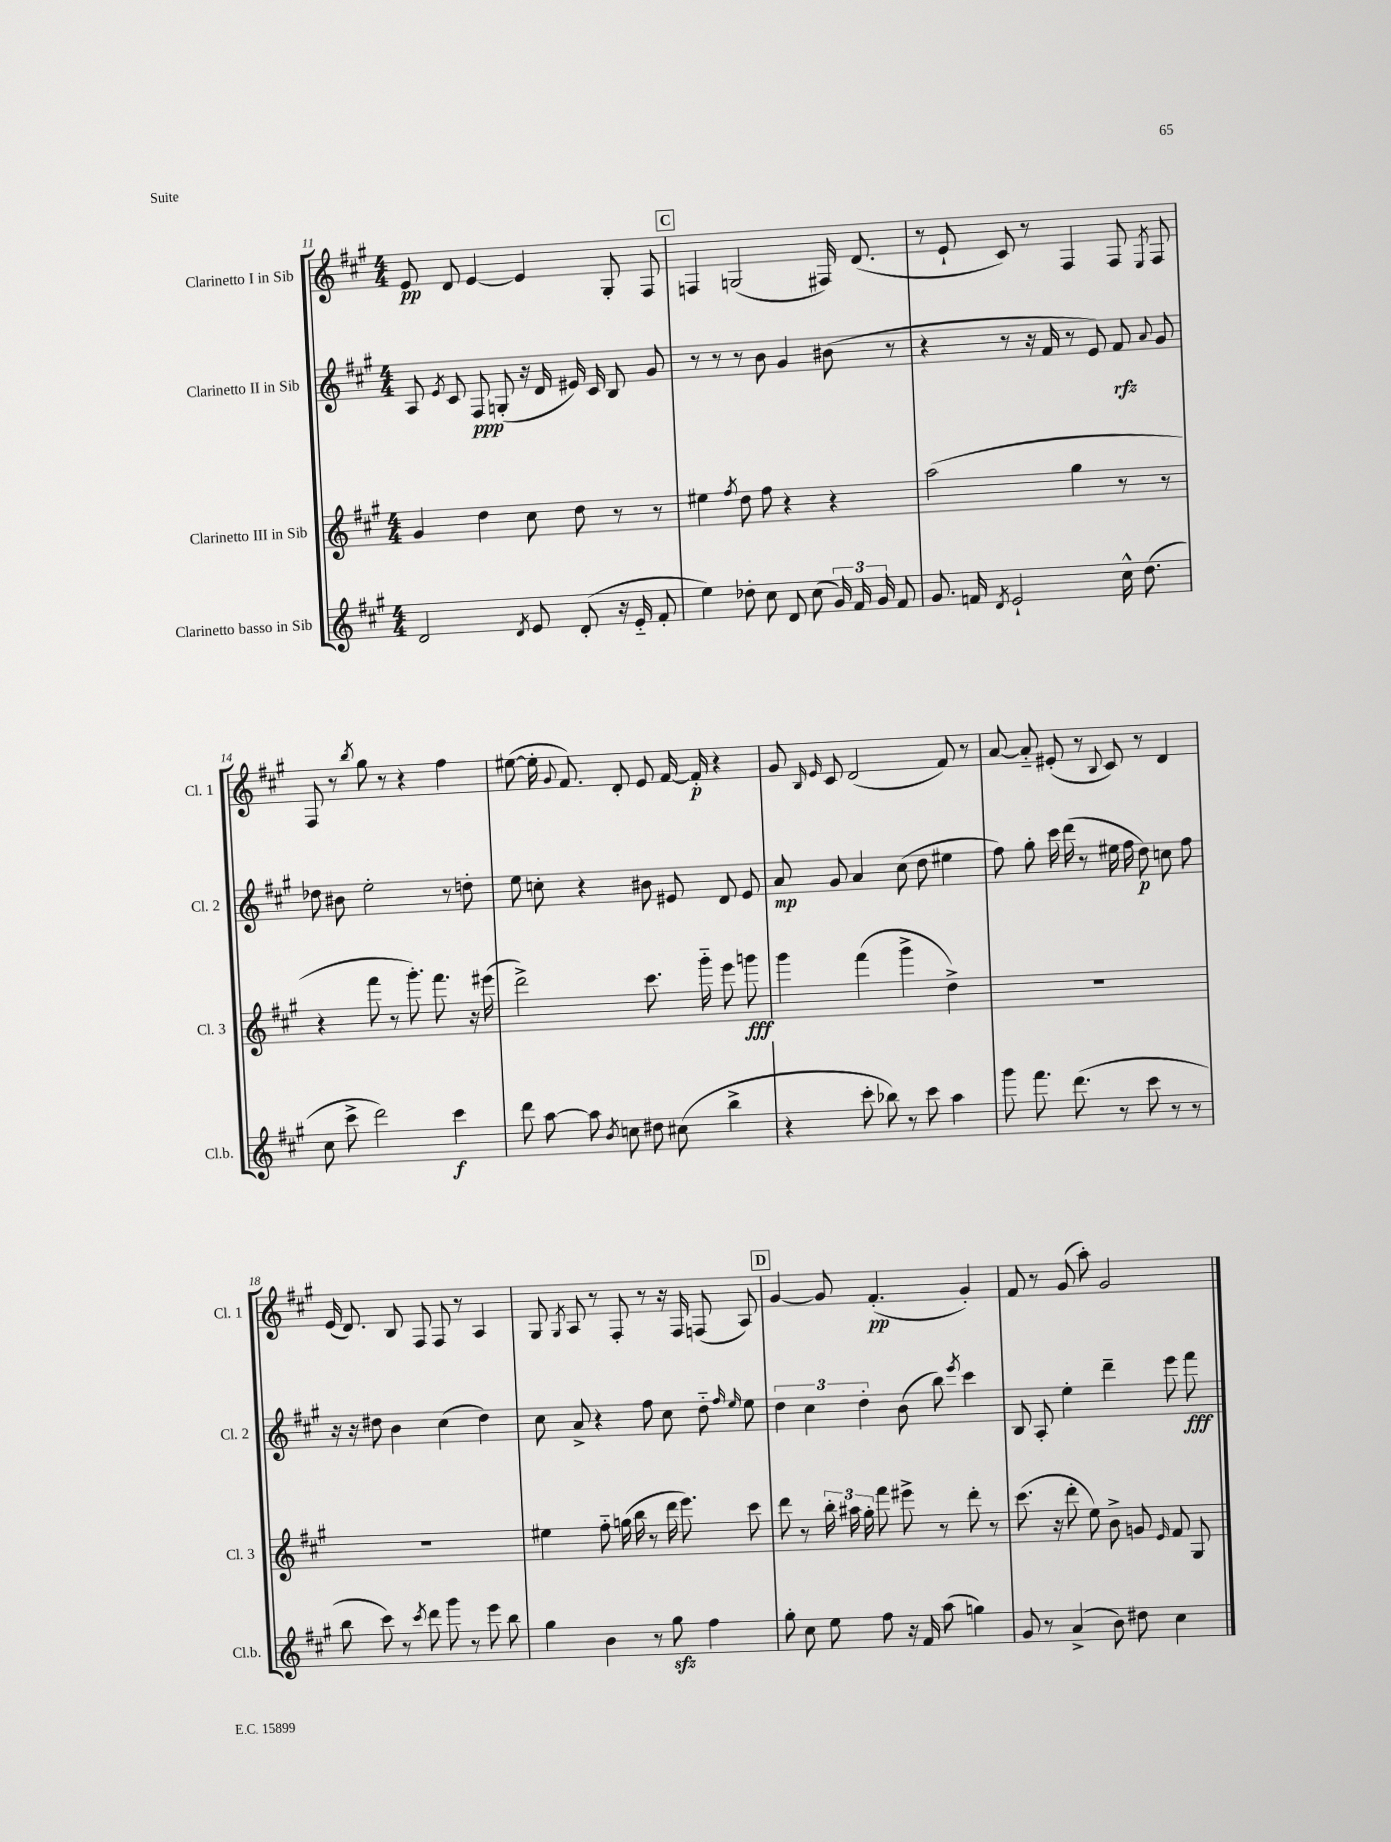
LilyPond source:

<<
\new StaffGroup <<
\new Staff = "s0" \with { instrumentName = "Clarinetto I in Sib" shortInstrumentName = "Cl. 1" } {
    \clef treble \key a \major \numericTimeSignature \time 4/4
    \autoBeamOff e'8\pp d'8 e'4~ e'4 gis8-. fis8 |
    \mark \markup { \box "C" } f4 g2( fis16) d'8.( |
    r8 e'8-! cis'8) r8 fis4 fis8 \acciaccatura { e8 } fis8 |
    fis8 r8 \acciaccatura { b''8 } gis''8 r8 r4 fis''4 |
    eis''8~( eis''16-. \appoggiatura { gis'8 } fis'8.) d'8-. e'8 fis'16~ fis'16-.\p r4 |
    gis'8 \grace { b16 e'16 } cis'8 d'2( fis'8) r8 |
    a'8~ a'8-_ eis'8-.( r8 \appoggiatura { b8 } cis'8) r8 d'4 |
    e'16( d'8.) b8 fis8 fis8 r8 a4 |
    gis8 \acciaccatura { gis8 } a8 r8 fis8-. r8 r16 fis16 f8( a8) |
    \mark \markup { \box "D" } gis'4~ gis'8 fis'4.-.\pp( gis'4-.) |
    fis'8 r8 gis'8( a''8-.) gis'2 \bar "|." |
}
\new Staff = "s1" \with { instrumentName = "Clarinetto II in Sib" shortInstrumentName = "Cl. 2" } {
    \clef treble \key a \major \numericTimeSignature \time 4/4
    \autoBeamOff a8 \acciaccatura { e'8 } cis'8 fis8\ppp g8-.( r16 d'16 eis'16) cis'16 b8 gis'8 |
    \mark \markup { \box "C" } r8 r8 r8 b'8 gis'4 bis'8( r8 |
    r4 r8 r16 fis'16 r8 e'8) fis'8\rfz \appoggiatura { a'8 } gis'8 |
    des''8 bis'8 e''2-. r8 d''8-. |
    e''8 c''8-. r4 bis'8 eis'8 d'8 eis'8 |
    a'8\mp gis'8 a'4 cis''8( d''8 eis''4 |
    fis''8) gis''8-. cis'''16 d'''16( r8 eis''16 fis''16 d''8\p) c''8 fis''8 |
    r16 r16 dis''8 b'4 cis''4( dis''4) |
    cis''8 a'8-> r4 fis''8 cis''8 d''8-_ \grace { fis''16 e''16 } e''8 |
    \mark \markup { \box "D" } \tuplet 3/2 { d''4 cis''4 d''4-. } b'8( b''8) \acciaccatura { e'''8 } cis'''4 |
    b8 a8-. e''4-. d'''4-- e'''8 fis'''8\fff \bar "|." |
}
\new Staff = "s2" \with { instrumentName = "Clarinetto III in Sib" shortInstrumentName = "Cl. 3" } {
    \clef treble \key a \major \numericTimeSignature \time 4/4
    \autoBeamOff gis'4 d''4 cis''8 d''8 r8 r8 |
    \mark \markup { \box "C" } eis''4 \acciaccatura { fis''8 } d''8 fis''8 r4 r4 |
    a''2( gis''4 r8 r8 |
    r4 fis'''8 r8 gis'''8.-.) fis'''8. r16 eis'''16( |
    d'''2->) cis'''8. gis'''16-_ e'''8 g'''8\fff |
    gis'''4 fis'''4( gis'''4-> d''4->) |
    R1 |
    R1 |
    eis''4 fis''8-_ g''16( b''16 r8 d'''16 e'''8.) cis'''8 |
    \mark \markup { \box "D" } d'''8 r8 \tuplet 3/2 { b''16-. ais''16 gis''16-. } fis'''8 eis'''8-> r8 d'''8-. r8 |
    cis'''8.( r16 d'''8-. e''8) b'8-> g'8 \grace { e'16 } fis'8 gis8 \bar "|." |
}
\new Staff = "s3" \with { instrumentName = "Clarinetto basso in Sib" shortInstrumentName = "Cl.b." } {
    \clef treble \key a \major \numericTimeSignature \time 4/4
    \autoBeamOff d'2 \acciaccatura { d'8 } e'8 d'8-.( r16 e'16-_ fis'8-. |
    \mark \markup { \box "C" } e''4) des''8-. cis''8 d'8 cis''8( \tuplet 3/2 { gis'16) fis'16 gis'16 } fis'8 |
    gis'8. f'16 \acciaccatura { d'8 } e'2-! cis''16-^ d''8.( |
    cis''8 cis'''8-> d'''2) cis'''4\f |
    d'''8 a''8~ a''8 \acciaccatura { b'8 } c''8 dis''8 cis''8( b''4-> |
    r4 cis'''8-. bes''8) r8 cis'''8 a''4 |
    gis'''8 fis'''8. d'''8.( r8 cis'''8 r8 r8 |
    b''8 cis'''8) r8 \acciaccatura { cis'''8 } d'''8 gis'''8 r8 e'''8 b''8 |
    gis''4 b'4 r8 gis''8\sfz fis''4 |
    \mark \markup { \box "D" } gis''8-. cis''8 e''8 fis''8 r16 fis'16 a''8( g''4) |
    gis'8 r8 a'4->( b'8) dis''8 cis''4 \bar "|." |
}
>>
>>
\layout { \context { \Score currentBarNumber = #11 } }
